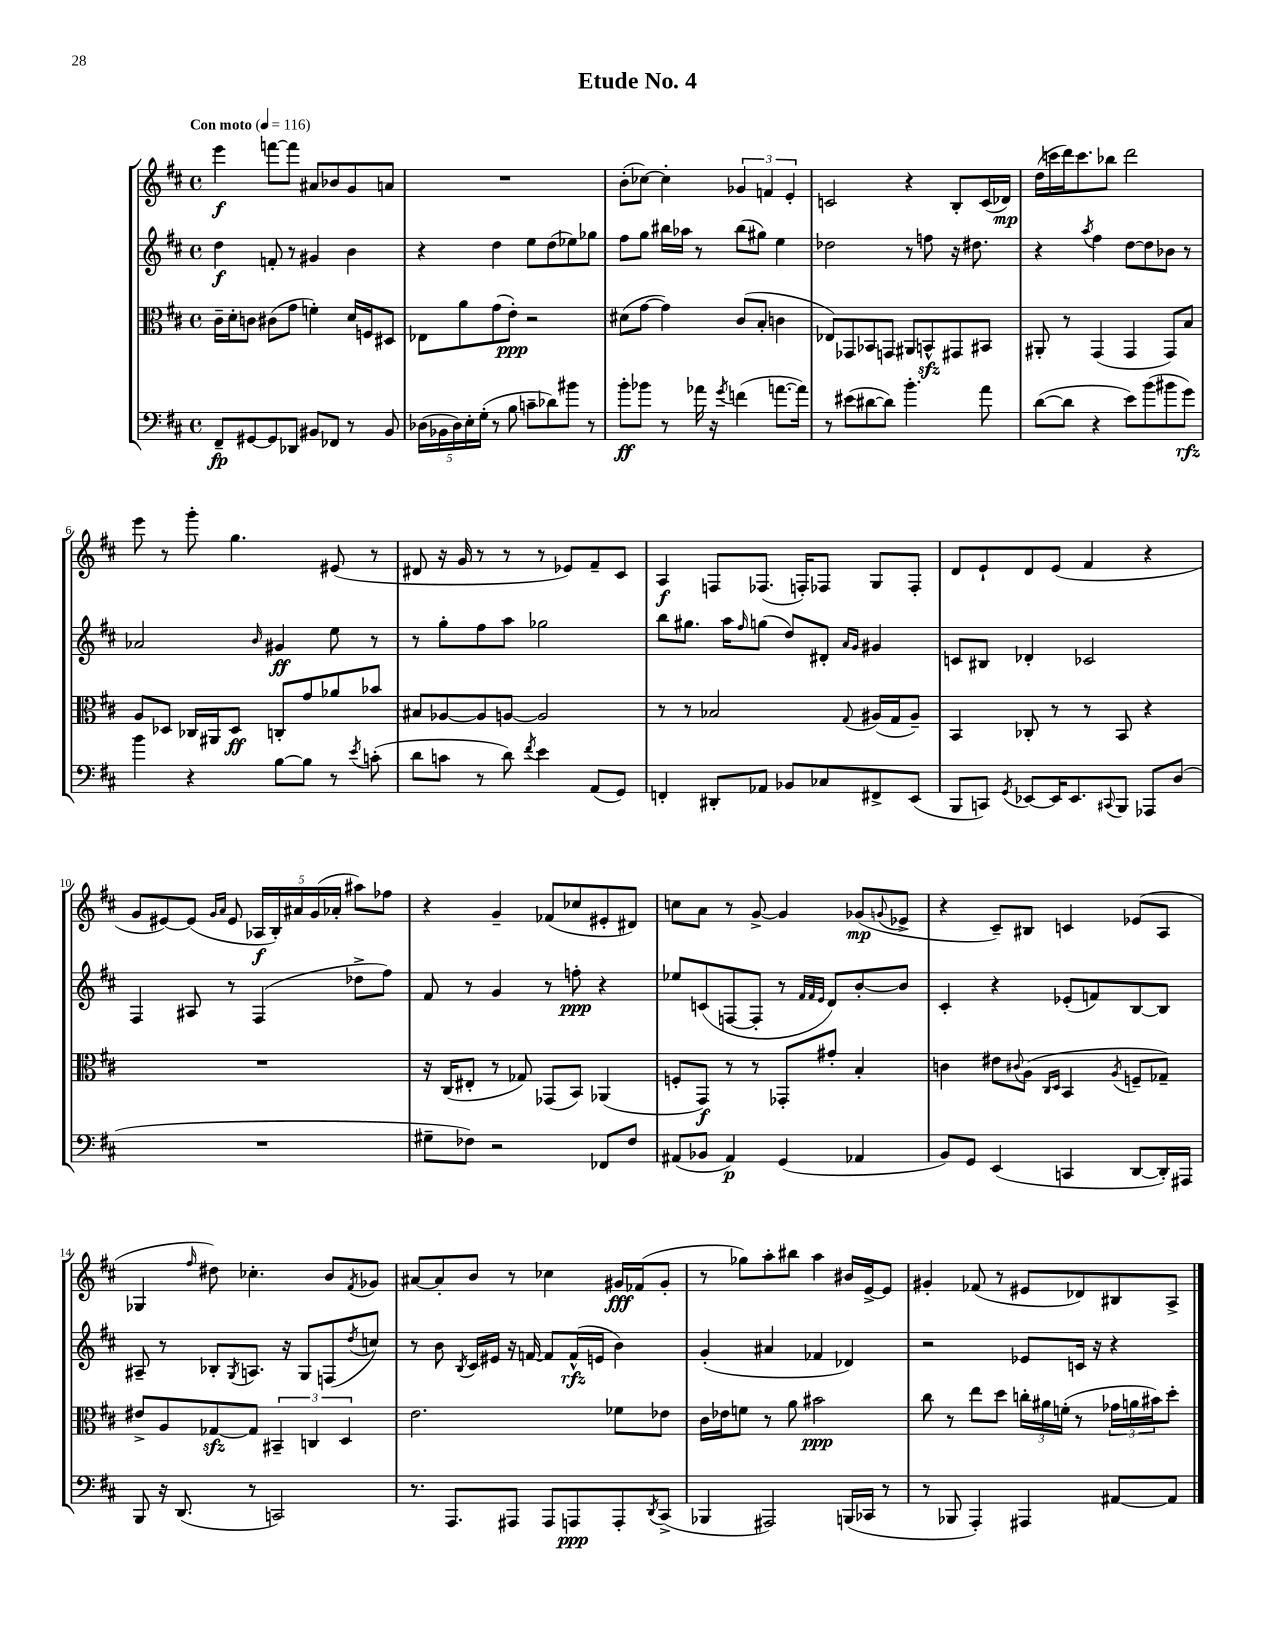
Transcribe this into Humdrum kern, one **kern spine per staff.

**kern	**kern	**kern	**kern
*staff4	*staff3	*staff2	*staff1
*clefF4	*clefC3	*clefG2	*clefG2
*k[f#c#]	*k[f#c#]	*k[f#c#]	*k[f#c#]
*M4/4	*M4/4	*M4/4	*M4/4
*met(c)	*met(c)	*met(c)	*met(c)
*MM116	*MM116	*MM116	*MM116
8FF#~	16c#~	4dd	4eee
.	16d'	.	.
[8GG#	8c	.	.
8GG#]	(8c#	8f'	[8fff
8DD-	8g	8r	8fff]
8BB#	4f')	4g#	8a#
8FF-	.	.	8b-
8r	16d	4b	8g
.	16F	.	.
8BB#	8D#	.	8a
=	=	=	=
(20D-	8E-	4r	1r
20BB-	.	.	.
20D-)	.	.	.
.	8a	.	.
20E'	.	.	.
(20G'	.	.	.
8r	(8g	4dd	.
8B	8e')	.	.
8c~	2r	8ee	.
8d-)	.	(8dd	.
8b#	.	8ee-)	.
8r	.	8gg-	.
=	=	=	=
8b'	(8d#	8ff#	(8b'
8b-	[8g	8gg	[8cc-)
8r	4g])	16bb#	4cc-']
.	.	16aa-	.
16a-	.	8r	.
16r	.	.	.
8qg	.	.	.
(4f	(8c#	(8bb#	6g-
.	8B'	8gg#)	.
.	.	.	6f
[8.a	4c	4ee	.
.	.	.	6e'
16a])	.	.	.
=	=	=	=
8r	8E-)	2dd-	2c
(8e#	8GG-	.	.
[8d#	8BB-	.	.
8d#])	8GG	.	.
4.b'	8AA#	8r	4r
.	8BB^^	8ff	.
.	8GG#	16r	8B'
.	.	8.dd#	.
8a	8BB#	.	(16c
.	.	.	16d-)
=	=	=	=
([8d	8AA#'	4r	(16dd
.	.	.	16ccc
8d]	8r	.	16ddd)
.	.	.	8.ccc
.	.	8qaa	.
4r	(4GG	4ff#	.
.	.	.	8bb-
8e)	4GG	[8dd	2ddd
(8b	.	8dd]	.
8b#	8GG)	8b-	.
8g)	8B	8r	.
=	=	=	=
4b	8A	2a-	8eee
.	8D-	.	8r
4r	16C-	.	8ggg'
.	16AA#	.	.
.	8D-	.	4.gg
.	.	16qqb	.
[8B	8C'	4g#	.
8B]	8g	.	.
8r	8a-	8ee	(8e#
8qe	.	.	.
(8c'	8b-	8r	8r
=	=	=	=
8d	8B#	8r	8d#
8c	[8A-	8gg'	16r
.	.	.	16g
8r	8A-]	8ff#	8r
8d)	[8A	8aa	8r
8qf#	.	.	.
4e	2A]	2gg-	8r
.	.	.	8e-)
(8AA	.	.	8f#~
8GG)	.	.	8c#
=	=	=	=
4FF'	8r	8bb	4A
.	8r	8.gg#	.
8DD#'	2B-	.	8F
.	.	16aa	.
.	.	16qqff#	.
8AA-	.	(8gg	(8.F-
8BB-	.	8dd)	.
.	.	.	16F')
8C-	.	8d#'	8F-
.	.	16qqa	.
.	8qqG	16qqg	.
8FF#^	(16A#	4g#	8G
.	16G	.	.
(8EE	8A#~)	.	8F-'
=	=	=	=
8BBB	4BB	8c	8d
8CC)	.	8B#	8e`
8qGG	.	.	.
[8EE-	8C-'	4d-'	8d
16EE-]	8r	.	(8e
8.EE-	.	.	.
.	8r	2c-	4f#
8qqCC#	.	.	.
8BBB	8BB	.	.
8AAA-	4r	.	4r
(8D	.	.	.
=	=	=	=
1r	1r	4F#	8g
.	.	.	[8e#)
.	.	8A#	(8e#]
.	.	.	16qqg
.	.	.	16qqa
.	.	8r	8e#
.	.	(4F#	20A-
.	.	.	20B')
.	.	.	20a#
.	.	.	(20g
.	.	.	20a-'
.	.	8dd-^	8aa#)
.	.	8ff#)	8ff-
=	=	=	=
8G#~	16r	8f#	4r
.	(16C#	.	.
8F-)	8E#'	8r	.
2r	8r	4g	4g~
.	8G-)	.	.
.	(8GG-	8r	(8f-
.	8BB)	8ff'	8cc-
8FF-	(4AA-	4r	8e#'
8F-	.	.	8d#)
=	=	=	=
(8AA#	8F'	8ee-	8cc
8BB-	8GG)	(8c	8a
4AA#)	8r	[8F	8r
.	8r	8F']	[8g^
(4GG	8GG-'	8r	4g]
.	.	32qqf#	.
.	.	32qqf#	.
.	.	32qqe	.
.	8g#'	8d)	.
4AA-	4B'	[8b'	(8g-
.	.	.	8qqg
.	.	8b]	8e-^
=	=	=	=
8BB)	4c	4c#'	4r
8GG	.	.	.
(4EE	8e#	4r	8c#~)
.	8qqc#	.	.
.	(8A	.	8B#
.	16qqC#	.	.
.	16qqD	.	.
4CC	4BB	(8e-'	4c
.	.	8f)	.
.	8qA	.	.
[8DD	8F~	[8B	(8e-
16DD'])	8G-~)	8B]	8A
16AAA#	.	.	.
=	=	=	=
8BBB	8e#^	8A#~	4G-
16r	8A	8r	.
(8.DD	.	.	.
.	.	.	16qqff#
.	[8G-	8B-'	8dd#)
.	.	8qG	.
8r	8G-]	8.A	4.cc-'
2CC)	6BB#~	.	.
.	.	16r	.
.	.	8G	.
.	6C	.	.
.	.	(8F	8b
.	6D	.	.
.	.	8qdd	8qf#
.	.	8cc)	8g-
=	=	=	=
8.r	2.e	8r	[8a#
.	.	8b	8a#']
8.AAA	.	.	.
.	.	8qB	.
.	.	16c#	8b
.	.	16e#	.
8AAA#	.	16r	8r
.	.	[16f	.
8AAA#	.	8f]	4cc-
8AAA	.	(16f^^	.
.	.	16e	.
8AAA'	8f-	4b)	16g#
.	.	.	(16f-
8qDD	.	.	.
(8CC#^	8e-	.	8g#'
=	=	=	=
4BBB-	16c#	(4g'	8r
.	16e-	.	.
.	8f	.	8gg-)
2AAA#)	8r	4a#	8aa'
.	8a	.	8bb#
.	2b#	4f-	4aa
(16BBB	.	4d-)	16b#
16CC-	.	.	[16e^
8r	.	.	8e]
=	=	=	=
8r	8cc#	2r	4g#'
8BBB-	8r	.	.
4AAA')	8ee	.	(8f-
.	8dd	.	8r
4AAA#	24cc'	8e-	8e#
.	24a#	.	.
.	(24f'	.	.
.	8r	16c	8d-)
.	.	16r	.
[8AA#	24g-	4r	8B#
.	24a	.	.
.	24b#)	.	.
8AA#]	8dd'	.	8A^
==	==	==	==
*-	*-	*-	*-
